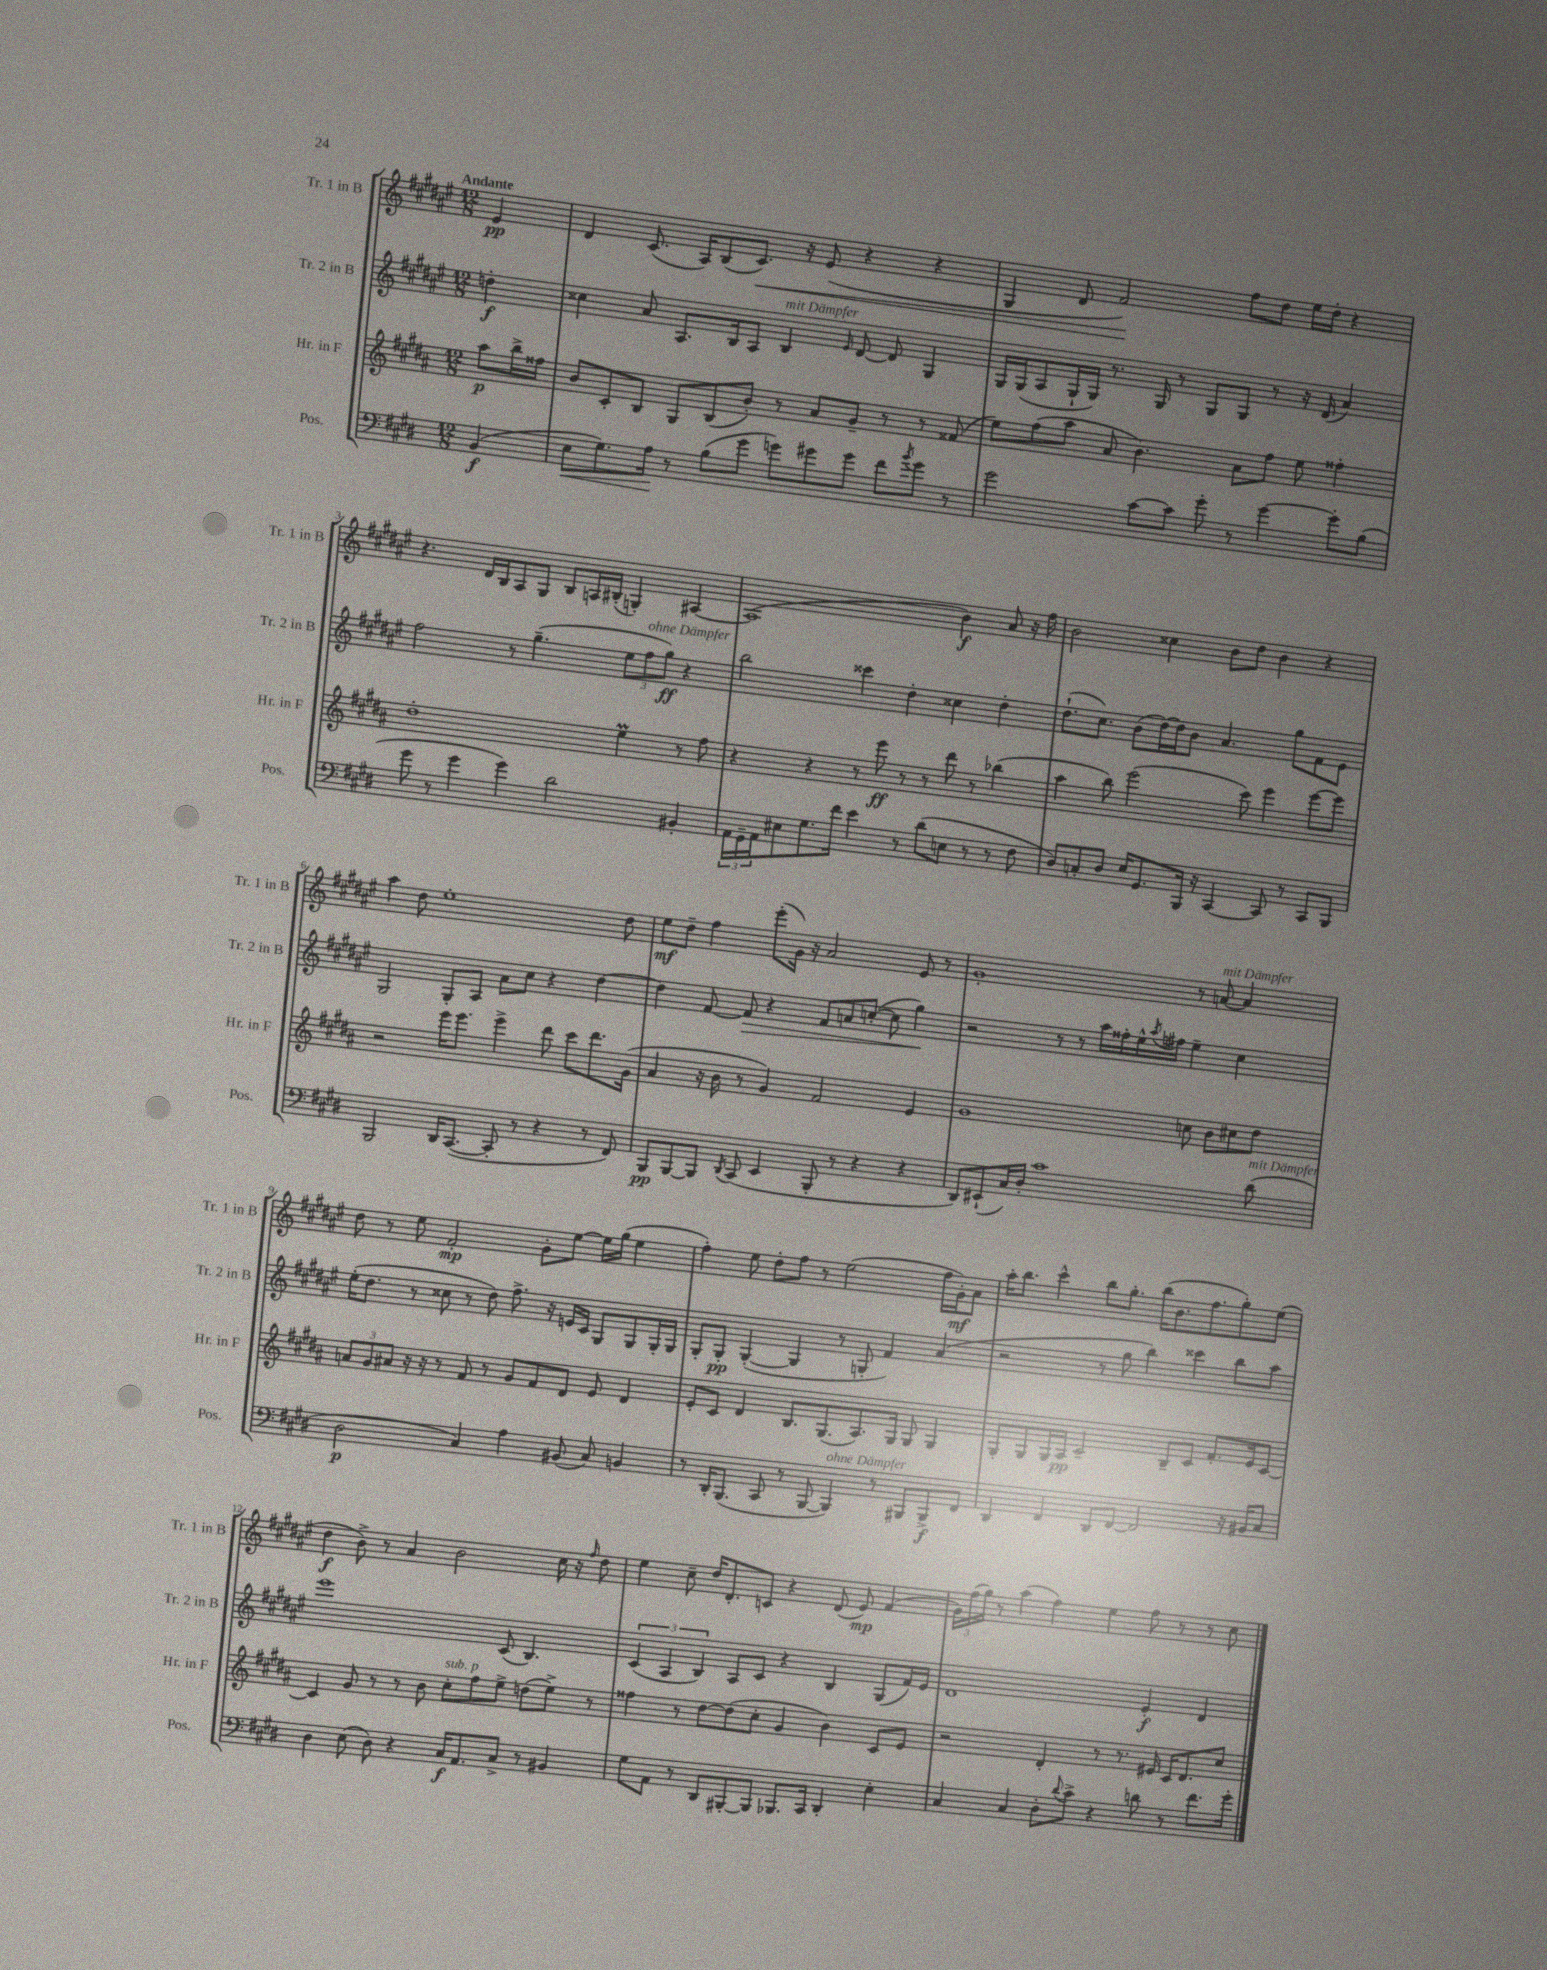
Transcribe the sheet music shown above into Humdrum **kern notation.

**kern	**dynam	**kern	**dynam	**kern	**dynam	**kern	**dynam
*part4	*part4	*part3	*part3	*part2	*part2	*part1	*part1
*staff4	*staff4	*staff3	*staff3	*staff2	*staff2	*staff1	*staff1
*I"Pos.	*	*I"Hr. in F	*	*I"Tr. 2 in B	*	*I"Tr. 1 in B	*
*I'Pos.	*	*I'Hr. in F	*	*I'Tr. 2 in B	*	*I'Tr. 1 in B	*
*clefF4	*	*clefG2	*	*clefG2	*	*clefG2	*
*k[f#c#g#d#]	*	*k[f#c#g#d#a#]	*	*k[f#c#g#d#a#e#]	*	*k[f#c#g#d#a#e#]	*
*M12/8	*	*M12/8	*	*M12/8	*	*M12/8	*
=	=	=	=	=	=	=	=
!	!	!	!	!	!	!LO:TX:a:B:t=Andante	!
(4BB/	f	8aa#\L	p	4ddn'\	f	4e#/	pp
.	.	16bb^\L	.	.	.	.	.
.	.	16ff##X\JJ	.	.	.	.	.
=1	=1	=1	=1	=1	=1	=1	=1
!	!LO:HP:b	!	!	!	!	!	!
8E\L	<	8b/L	.	4cc##X\	.	4d#/	.
8.G#\)	.	8c#'/	.	.	.	.	.
.	.	8B/J	.	8a#/	.	(8.c#/	.
16A\Jk	.	.	.	.	.	.	.
8r	[	8G#/L	.	8.A#/L	.	.	.
.	.	.	.	.	.	16A#/KL)	.
(8B\L	.	(8B/	.	.	.	(8B/	.
.	.	.	.	16B/k	.	.	.
!	!	!	!	!	!	!	!LO:HP:b
8g#\J	.	8b'/J)	.	8A#/J	.	8.c#/J)	<
!	!	!	!	!LO:TX:a:i:t=mit Dämpfer	!	!	!
8gn\L)	.	8r	.	4B/	.	.	.
.	.	.	.	.	.	16r	.
8g#X\	.	8a#/L	.	.	.	(8e#/	.
.	.	.	.	16qqe#/	.	.	.
8g#\J	.	8g#~/J	.	[8d#/	.	4r	.
8f#\L	.	8r	.	8d#/]	.	.	.
8qb/	.	.	.	.	.	.	.
8g#\J	.	8r	.	4G#/	.	4r	.
8r	.	(8f##X/	.	.	.	.	.
=2	=2	=2	=2	=2	=2	=2	=2
2g#\	.	8ee\L)	.	16G#/LL	.	4G#/	.
.	.	.	.	(16G#/J	.	.	.
.	.	(8ff#\	.	8A#/	.	.	.
.	.	8aa#\J	.	16G#`/L	.	8d#/	.
.	.	.	.	16G#/JJ)	.	.	.
.	.	8a#/	.	8.r	.	2f#/)	.
[8c#\L	.	4.b\)	.	.	.	.	.
.	.	.	.	16G#/	.	.	.
8c#\J]	.	.	.	8r	.	.	.
8g#'\	.	.	.	8G#/L	.	.	.
8r	.	8a#\L	.	8G#/J	.	8ff#\L	[
[4g#\	.	8ff#\J	.	8r	.	8dd#\J	.
.	.	8ee\	.	16r	.	16ee#\LL	.
.	.	.	.	(16d#/	.	16dd#'\JJ	.
8g#'\L]	.	4ff##X'\	.	4a#/)	.	4r	.
(8B\J	.	.	.	.	.	.	.
!!LO:LB:g=z
=3	=3	=3	=3	=3	=3	=3	=3
8g#\	.	1dd#'	.	2ff#\	.	4.r	.
8r	.	.	.	.	.	.	.
4g#\	.	.	.	.	.	.	.
.	.	.	.	.	.	16d#/LL	.
.	.	.	.	.	.	16B/J	.
4g#\)	.	.	.	8r	.	8A#/	.
.	.	.	.	(4.gg#~\	.	8G#/J	.
2d#\	.	.	.	.	.	8B/L	.
.	.	.	.	.	.	16An/L	.
.	.	.	.	.	.	(16B#X'/JJ	.
.	.	4eeM\	.	12ee#\L	.	4Gn'/)	.
!	!	!	!	!LO:TX:a:i:t=ohne Dämpfer	!	!	!
.	.	.	.	12ff#\	.	.	.
.	.	.	.	12gg#\J)	ff	.	.
4BB#X'/	.	8r	.	4r	.	[4A#X/	.
.	.	8ff#\	.	.	.	.	.
=4	=4	=4	=4	=4	=4	=4	=4
24AA\LL	.	4r	.	2bb\	.	(1A#]	.
24GG#~\	.	.	.	.	.	.	.
24AA\J	.	.	.	.	.	.	.
8E#X\	.	.	.	.	.	.	.
8.G#\	.	4r	.	.	.	.	.
16f#\Jk	.	.	.	.	.	.	.
4e\	.	8r	.	4ccc##X\	.	.	.
.	.	8eee\	ff	.	.	.	.
8r	.	8r	.	4dd#'\	.	.	.
(8d#\L	.	8r	.	.	.	.	.
8En\J	.	8ddd#\	.	4cc##X\	.	4b\)	f
8r	.	8r	.	.	.	.	.
8r	.	(4bb-X\	.	4dd#'\	.	8a#/	.
8F#\	.	.	.	.	.	16r	.
.	.	.	.	.	.	16ff#\	.
=5	=5	=5	=5	=5	=5	=5	=5
8D#/L)	.	4aa#\	.	(8.dd#`\L	.	2b\	.
8Cn'/	.	.	.	.	.	.	.
.	.	.	.	8.cc#\J)	.	.	.
8D#/J	.	8bb\)	.	.	.	.	.
16E/KL	.	(2eee\	.	(8b\L	.	.	.
8.GG#/	.	.	.	.	.	.	.
.	.	.	.	[16dd#\L)	.	4cc##X\	.
.	.	.	.	16dd#\J]	.	.	.
16BBB/Jk	.	.	.	8b\J	.	.	.
16r	.	.	.	.	.	.	.
[4CC#/	.	.	.	4.a#/	.	8b\L	.
.	.	8ccc#\)	.	.	.	8dd#\J	.
8CC#/]	.	4eee\	.	.	.	4b\	.
8r	.	.	.	8gg#\L	.	.	.
8CC#/L	.	[8eee\L	.	8f#\	.	4r	.
8BBB/J	.	8eee\J]	.	8e#\J	.	.	.
!!LO:LB:g=z
=6	=6	=6	=6	=6	=6	=6	=6
2BBB/	.	2r	.	2G#/	.	4aa#\	.
.	.	.	.	.	.	8dd#\	.
.	.	.	.	.	.	1ee#'	.
16DD#/KL	.	16eee\KL	.	8G#'/L	.	.	.
([8.CC#/J	.	8.eee\J	.	.	.	.	.
.	.	.	.	8A#/J	.	.	.
8CC#'/]	.	4eee^\	.	8a#\L	.	.	.
8r	.	.	.	8cc#\J	.	.	.
4r	.	8ddd#\	.	4r	.	.	.
.	.	8ccc#\L	.	.	.	.	.
8r	.	8.ddd#\	.	[4dd#\	.	.	.
8FF#/)	.	.	.	.	.	8dd#\	.
.	.	(16g#\Jk	.	.	.	.	.
=7	=7	=7	=7	=7	=7	=7	=7
8BBB/L	pp	4a#/	.	4dd#\]	.	8ee#\L	mf
[8BBB/	.	.	.	.	.	8dd#~\J	.
8BBB/J]	.	16r	.	[8f#/	.	4ff#\	.
.	.	16b\	.	.	.	.	.
8qDD#/	.	.	.	.	.	.	.
!	!	!	!	!	!LO:HP:b	!	!
(8CC#/	.	8r	.	8f#/]	>	.	.
4EE/	.	4g#/)	.	4r	.	(8eee#'\L	.
.	.	.	.	.	.	16g#\Jk)	.
.	.	.	.	.	.	16r	.
8BBB'/	.	2f#/	.	8f#/L	.	2a#/	.
8r	.	.	.	8an/	.	.	.
4r	.	.	.	([8ccn'/J	.	.	.
.	.	.	.	8cc\]	.	.	.
4r	.	4e/	.	4gg#\)	.	8e#/	.
.	.	.	.	.	.	8r	.
.	.	.	.	.	]	.	.
=8	=8	=8	=8	=8	=8	=8	=8
8DD#/L)	.	1g#	.	2r	.	1g#'	.
(8EE#X`/	.	.	.	.	.	.	.
16C#/L)	.	.	.	.	.	.	.
16D#'/JJ	.	.	.	.	.	.	.
1c#	.	.	.	.	.	.	.
.	.	.	.	8r	.	.	.
.	.	.	.	8r	.	.	.
.	.	.	.	16aa#\LL	.	.	.
.	.	.	.	16ff##X'\	.	.	.
.	.	.	.	16ee#^^\	.	.	.
.	.	.	.	8qaa#/	.	.	.
.	.	.	.	16ff#X\JJ	.	.	.
.	.	8ccn\	.	4ee#~\	.	8r	.
!	!	!	!	!	!	!LO:TX:a:i:t=mit Dämpfer	!
.	.	8b\L	.	.	.	[8an/	.
.	.	8cc#X\	.	4cc#\	.	4a/]	.
!LO:TX:a:i:t=mit Dämpfer	!	!	!	!	!	!	!
(8d#\	.	8dd#\J	.	.	.	.	.
!!LO:LB:g=z
=9	=9	=9	=9	=9	=9	=9	=9
2D#\	p	12an/L	.	(16ee#'\KL	.	8dd#\	.
.	.	.	.	8.dd#\J	.	.	.
.	.	12g#/	.	.	.	.	.
.	.	.	.	.	.	8r	.
.	.	12a#X/J	.	.	.	.	.
.	.	16r	.	8r	.	8ee#\	.
.	.	16r	.	.	.	.	.
.	.	8r	.	8cc##X\	.	2f#'/	mp
4C#/)	.	8f#/	.	8r	.	.	.
.	.	8r	.	8dd#\)	.	.	.
4A\	.	8g#/L	.	8.ff#^\	.	.	.
.	.	8f#/	.	.	.	8g#'\L	.
.	.	.	.	16r	.	.	.
(8BB#X/	.	8d#/J	.	16en/LL	.	[8ee#\J	.
.	.	.	.	16c#/JJ	.	.	.
8C#/)	.	8e/	.	8G#/L	.	16ee#\LL]	.
.	.	.	.	.	.	(16gg#\JJ	.
4BBn/	.	4d#/	.	8G#/	.	4ee#\	.
.	.	.	.	16G#'/L	.	.	.
.	.	.	.	16G#/JJ	.	.	.
=10	=10	=10	=10	=10	=10	=10	=10
8r	.	8e'/L	.	8G#'/L	.	4ff#'\)	.
16DD#'/KL	.	8c#/J	.	8G#'/J	pp	.	.
(8.BBB/J	.	.	.	.	.	.	.
.	.	4d#/	.	([4G#'/	.	8ee#\	.
8CC#/	.	.	.	.	.	8dd#'\L	.
8r	.	8.B/L	.	4G#/]	.	8ff#\J	.
[8BBB/	.	.	.	.	.	8r	.
.	.	(8.G#/	.	.	.	.	.
!LO:TX:a:i:t=ohne Dämpfer	!	!	!	!	!	!	!
4BBB/])	.	.	.	8r	.	(2ee#\	.
.	.	8.A#/)	.	8Gn'/	.	.	.
8r	.	.	.	4f#/)	.	.	.
.	.	16G#/Jk	.	.	.	.	.
8BBB#X/L	.	8G#/	.	.	.	.	.
8BBB#^/	f	4G#/	.	(4a#/	.	16ff#\LL	.
.	.	.	.	.	.	16g#'\J)	mf
8FF#/J	.	.	.	.	.	8a#\J	.
=11	=11	=11	=11	=11	=11	=11	=11
4DD#/	.	8G#'/L	.	2r	.	16aa#'\KL	.
.	.	.	.	.	.	8.bb\J	.
.	.	8G#/	.	.	.	.	.
4FF#/	.	16G#/L	.	.	.	4ccc#^^\	.
.	.	16A#/JJ	pp	.	.	.	.
.	.	2c#~/	.	.	.	.	.
8DD#/L	.	.	.	8r	.	8bb\L	.
[8FF#/J	.	.	.	8gg#\	.	8.gg#'\J	.
2FF#/]	.	.	.	4bb\)	.	.	.
.	.	.	.	.	.	(16bb\KL	.
.	.	8B~/L	.	.	.	8.b\	.
.	.	8c#/J	.	4ccc##X\	.	.	.
.	.	.	.	.	.	8.ff#\	.
.	.	8.f#'/L	.	.	.	.	.
16r	.	.	.	8bb\L	.	8gg#'\)	.
16BB#X/KL	.	16e/k	.	.	.	.	.
8C#/J	.	[8c#/J	.	8aa#\J	.	(8ee#\J	.
!!LO:LB:g=z
=12	=12	=12	=12	=12	=12	=12	=12
4D#\	.	4c#/]	.	1eee#	.	4dd#\	f
(8E\	.	8g#/	.	.	.	8b^\)	.
8D#\)	.	8r	.	.	.	8r	.
4r	.	8r	.	.	.	4a#/	.
.	.	8b\	.	.	.	.	.
!	!	!LO:TX:a:i:t=sub. p	!	!	!	!	!
16C#/KL	f	8cc#'\L	.	.	.	2b\	.
8.AA/	.	.	.	.	.	.	.
.	.	8ff#\	.	.	.	.	.
8C#^/J	.	8ee^\J	.	(8c#/	.	.	.
8r	.	(8ddn\L	.	4.B/)	.	.	.
4BB#X/	.	8ee^\J)	.	.	.	16cc#\	.
.	.	.	.	.	.	16r	.
.	.	.	.	.	.	16qqff#/	.
.	.	8r	.	.	.	8dd#\	.
=13	=13	=13	=13	=13	=13	=13	=13
8G#\L	.	4ff##X\	.	(6c#/	.	4ee#\	.
8AA\J	.	.	.	.	.	.	.
.	.	.	.	6A#/	.	.	.
8r	.	8r	.	.	.	8cc#~\	.
.	.	.	.	6B/)	.	.	.
8DD#/L	.	[8dd#\L	.	.	.	16dd#/KL	.
.	.	.	.	.	.	8.d#'/	.
[8BBB#X'/	.	(8dd#\]	.	8A#/L	.	.	.
8BBB#/J]	.	8cc#'\J	.	8c#/J	.	8cn/J	.
8.BBB-X/L	.	4g#/	.	4r	.	4r	.
16CC#/Jk	.	.	.	.	.	.	.
4DD#'/	.	4b\)	.	4B/	.	(8d#/	.
.	.	.	.	.	.	8e#/)	mp
4E'\	.	8c#/L	.	(8G#/L	.	(4f#/	.
.	.	8e/J	.	16f#/L)	.	.	.
.	.	.	.	16e#/JJ	.	.	.
=14	=14	=14	=14	=14	=14	=14	=14
4C#/	.	2r	.	1d#	.	24g#\LL)	.
.	.	.	.	.	.	(24ff#\	.
.	.	.	.	.	.	24gg#\JJ)	.
.	.	.	.	.	.	8r	.
4C#/	.	.	.	.	.	(4aa#\	.
8D#'\L	.	4d#'/	.	.	.	4ff#\)	.
8qqd#/	.	.	.	.	.	.	.
8c#^\J	.	.	.	.	.	.	.
4r	.	8r	.	.	.	4ee#\	.
.	.	8.r	.	.	.	.	.
8dn\	.	.	.	4e#'/	f	8ff#\	.
.	.	16e#X/	.	.	.	.	.
8r	.	16c#/KL	.	.	.	8r	.
.	.	8.d#/	.	.	.	.	.
8.f#\L	.	.	.	4d#/	.	8r	.
.	.	8cc#/J	.	.	.	8cc#\	.
16g#'\Jk	.	.	.	.	.	.	.
==	==	==	==	==	==	==	==
*-	*-	*-	*-	*-	*-	*-	*-
